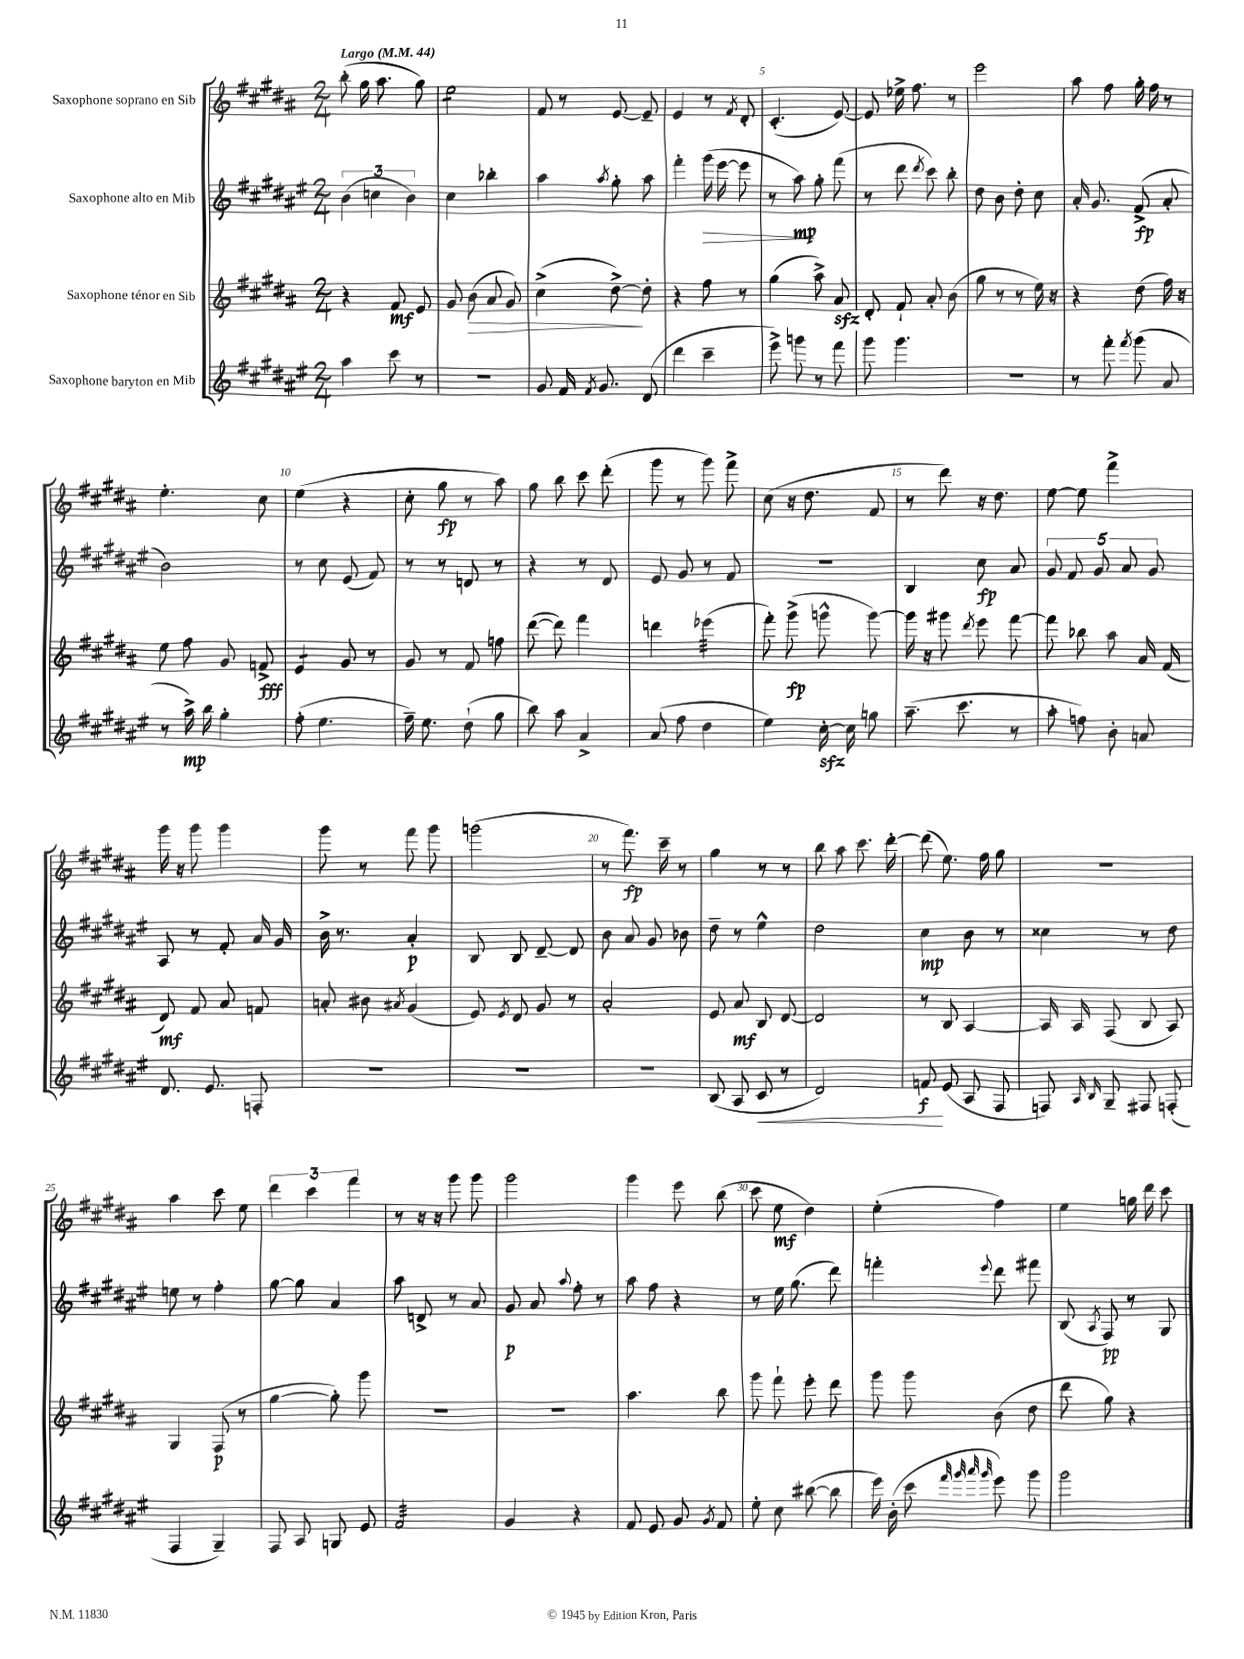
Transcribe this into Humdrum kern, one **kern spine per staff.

**kern	**kern	**kern	**kern
*staff4	*staff3	*staff2	*staff1
*clefG2	*clefG2	*clefG2	*clefG2
*k[f#c#g#d#a#e#]	*k[f#c#g#d#a#]	*k[f#c#g#d#a#e#]	*k[f#c#g#d#a#]
*M2/4	*M2/4	*M2/4	*M2/4
*MM44	*MM44	*MM44	*MM44
4aa#	4r	(6b	(8bb'
.	.	.	16gg#
.	.	6cc	.
.	.	.	8.aa#
8ccc#	8f#	.	.
.	.	6b)	.
8r	8e	.	8gg#)
=	=	=	=
2r	8g#	4cc#	2ee
.	(8b	.	.
.	8a#	4bb-'	.
.	8g#)	.	.
=	=	=	=
8g#	(4cc#^	4aa#	8f#
16f#	.	.	8r
8qf#	.	.	.
8.g#	.	.	.
.	.	8qaa#	.
.	[8dd#^)	8gg#'	[8e
(8d#	8dd#']	8aa#	8e~]
=	=	=	=
4ddd#	4r	4fff#'	4e
4ccc#~	8ff#	(16ggg#	8r
.	.	[16eee#	.
.	.	.	8qf#
.	8r	8eee#]	8d#'
=	=	=	=
8eee#^)	(4gg#	8r	(4.c#'
8ggg	.	8aa#)	.
8r	8aa#^)	8gg#'	.
8fff#	8a#	(8fff#	[8e)
=	=	=	=
8ggg#	8d#'	8r	8e]
4.ggg#	8f#`	8ddd#	16ee-^
.	.	.	8.ff#
.	.	8qddd#	.
.	8a#'	8ccc#)	.
.	(8b	8bb'	8r
=	=	=	=
2r	8gg#	8dd#	2eee
.	8r	8b	.
.	8r	8dd#'	.
.	16ee)	8cc#	.
.	16r	.	.
=	=	=	=
8r	4r	16a#'	8aa#
.	.	8.g#	.
8fff#'	.	.	8ff#
8qfff#	.	.	.
(8ggg#	(8dd#	(8f#^	16gg#'
.	.	.	16ff#
8a#	16ff#)	8a#'	8r
.	16r	.	.
=	=	=	=
8r	8ee	2b)	4.ee'
16aa#^)	8ff#	.	.
16bb	.	.	.
4gg#'	8g#	.	.
.	8f^	.	8cc#
=	=	=	=
(8ff#'	4e	8r	(4ee
4.ee#	.	8cc#	.
.	8g#	(8e#	4r
.	8r	8f#)	.
=	=	=	=
16ff#~)	8g#	8r	8cc#'
8.ee#	.	.	.
.	8r	8r	8gg#
(8dd#`	8f#	8d	8r
8gg#	8ff	8r	8aa#)
=	=	=	=
8bb)	([8ddd#	4r	8gg#
8aa#	8ddd#])	.	8bb
4a#^	4fff#	8r	8ccc#
.	.	8d#	(8ddd#'
=	=	=	=
(8a#	4ddd	8e#	8ggg#
8ff#	.	8g#	8r
4dd#	(4eee-	8r	8ggg#)
.	.	8f#	8fff#^
=	=	=	=
4ee#)	8fff#')	2r	(8cc#
.	(8ggg#^	.	16r
.	.	.	8.dd#
[16cc#'	8ggg^^	.	.
16cc#]	.	.	.
8gg	[8ggg)	.	8f#
=	=	=	=
(8.aa#~	16ggg]	4B	8r
.	16r	.	.
.	8ggg#	.	8ddd#)
8.ccc#	.	.	.
.	8qddd#	.	.
.	8eee	8cc#	16r
.	.	.	8.dd#
8r	[8fff#	8a#	.
=	=	=	=
8aa#'	8fff#]	10g#	[8ee
.	.	10f#	.
8ff)	8bb-	.	8ee]
.	.	10g#	.
8b'	8aa#	.	4fff#^
.	.	10a#	.
8a	16a#	.	.
.	.	10g#	.
.	(16f#	.	.
=	=	=	=
8.d#	8d#)	8A#	16ggg#
.	.	.	16r
.	8f#	8r	8ggg#
8.e#	.	.	.
.	8a#	8f#'	4ggg#
8F'	8f	16a#	.
.	.	16g#	.
=	=	=	=
2r	8a'	16b^	8ggg#
.	.	8.r	.
.	8b#	.	8r
.	8qa#	.	.
.	(4g#	4a#'	8fff#
.	.	.	8ggg#
=	=	=	=
2r	8e)	8B	(2ggg
.	8qe	.	.
.	8d#	8B	.
.	8g#	[8d#~	.
.	8r	8d#]	.
=	=	=	=
2r	2a#'	8b	8r
.	.	8a#	8.fff#)
.	.	8g#	.
.	.	.	16ccc#~
.	.	8b-	8r
=	=	=	=
(8B	8e	8dd#~	4gg#
8A#	8a#	8r	.
8c#	8B	4ee#^^	8r
8r	[8d#	.	8r
=	=	=	=
2d#)	2d#]	2dd#	8bb
.	.	.	8aa#
.	.	.	8.ccc#
.	.	.	[16ddd#'
=	=	=	=
8f	8r	4cc#	(8ddd#]
(8e#	8B	.	8.ee)
8A#	[4A#	8b	.
.	.	.	16ff#
8F#	.	8r	8gg#
=	=	=	=
8F)	16A#]	4cc##	2r
.	16A#	.	.
16qqA#	.	.	.
16qqB	.	.	.
8G#~	(8F#	.	.
8F#	8B	8r	.
(8F'	8A#)	8dd#	.
=	=	=	=
4F#	4G#	8ee	4aa#
.	.	8r	.
4G#~)	(8F#	4ff#'	8ccc#
.	8r	.	8ee
=	=	=	=
8F#	[4gg#	[8gg#	6ddd#
8A#	.	8gg#]	.
.	.	.	6ccc#
8G	8gg#'])	4a#	.
.	.	.	6fff#
8e#	8ggg#	.	.
=	=	=	=
2f#	2r	8aa#	8r
.	.	8d^	16r
.	.	.	16r
.	.	8r	8ggg#
.	.	8a#	8ggg#
=	=	=	=
4g#	2r	8g#	2ggg#
.	.	8a#	.
.	.	8qqaa#	.
4r	.	8ff#'	.
.	.	8r	.
=	=	=	=
8f#	4.aa#	8aa#	4ggg#
8e#	.	8ff#	.
8g#	.	4r	8eee
8qg#	.	.	.
8f#	8bb	.	(8bb
=	=	=	=
8ee#'	8ggg#	8r	8ccc#
8cc#	8fff#`	16ee#	8ee
.	.	(8.gg#	.
([8bb#	8eee'	.	4dd#)
8bb#]	8ddd#	8ddd#)	.
=	=	=	=
16eee#)	8ggg#	4fff'	(4ee'
(16b'	.	.	.
8ccc#	8ggg#	.	.
32qqfff#	.	.	.
32qqggg#	.	.	.
32qqaaa#	.	.	.
32qqggg#	.	8qqeee#	.
8eee#)	(8b	8ddd#	4ff#)
8ggg#	8dd#	8fff#	.
=	=	=	=
2ggg#	8ddd#	(8B	4ee
.	.	8qA#	.
.	8gg#)	8F#)	.
.	4r	8r	16gg
.	.	.	16ddd#
.	.	8G#	8ccc#
==	==	==	==
*-	*-	*-	*-
